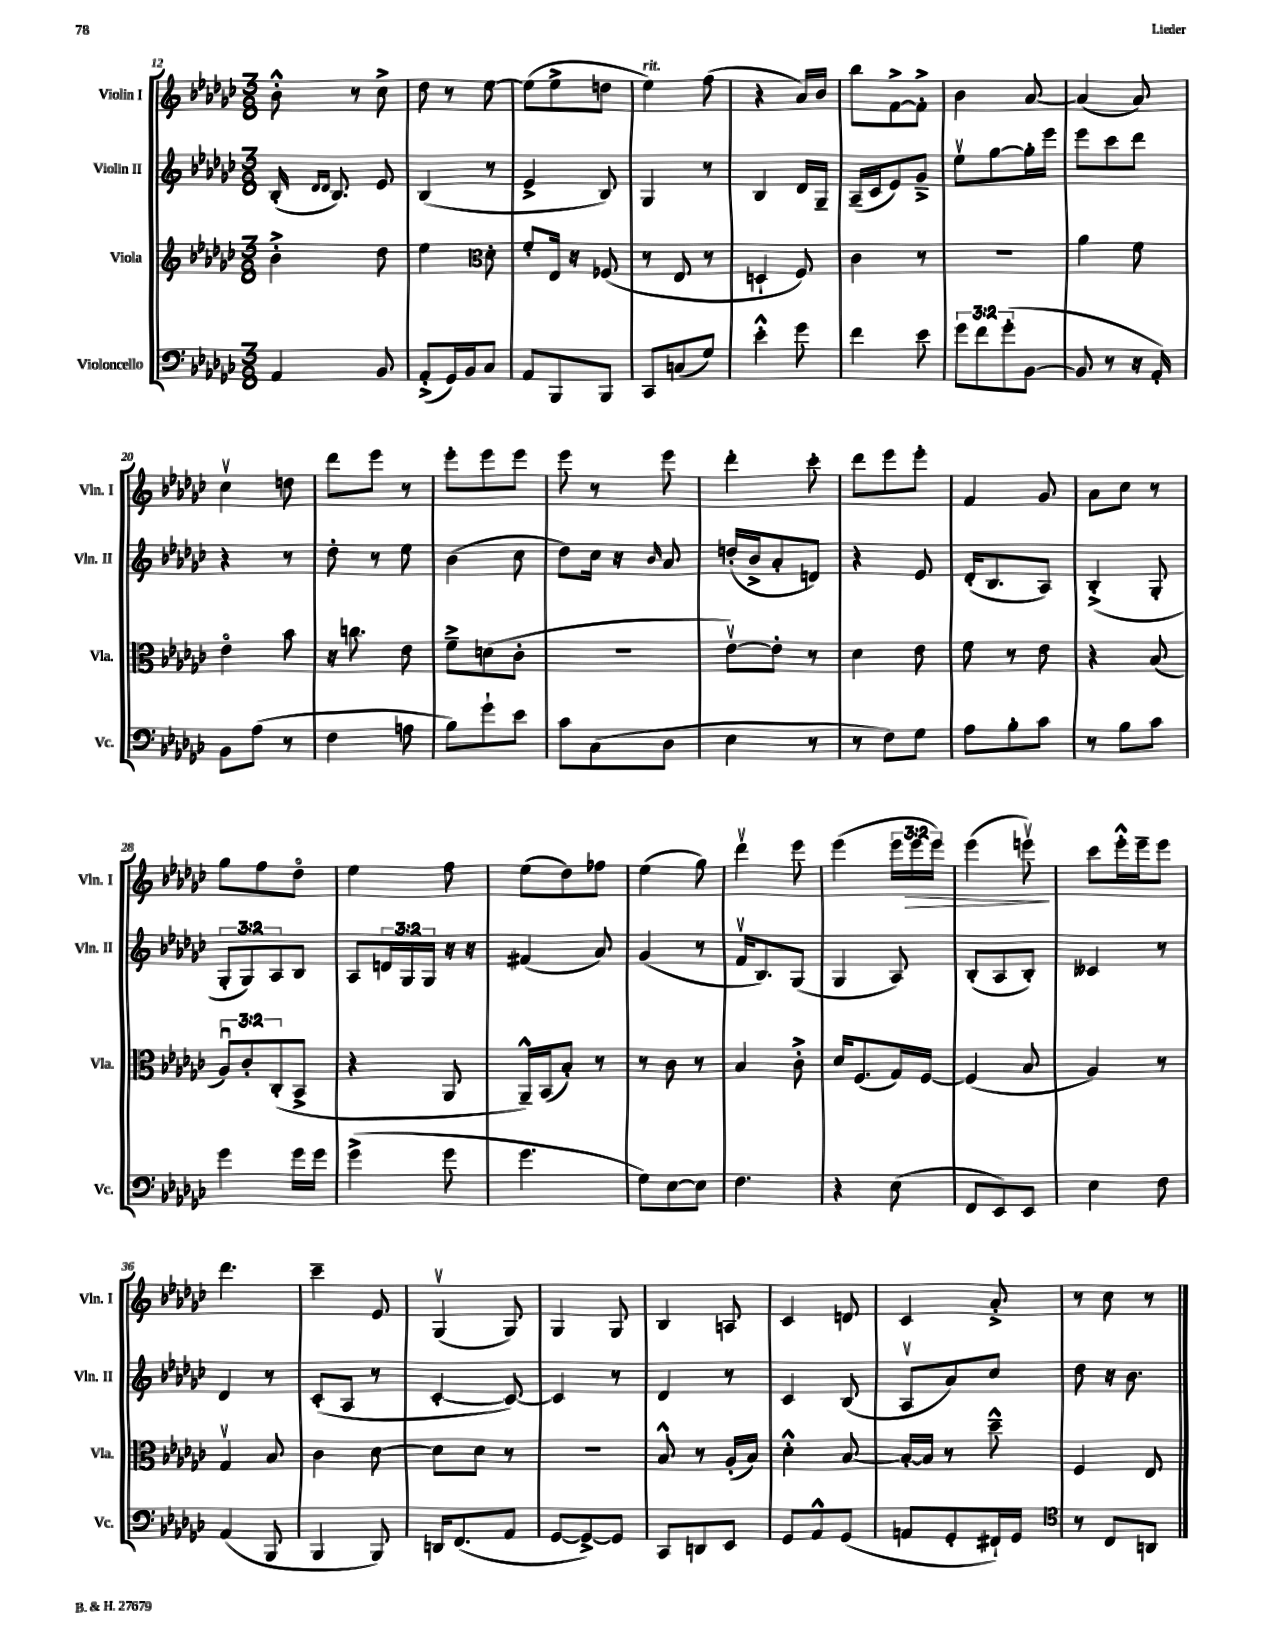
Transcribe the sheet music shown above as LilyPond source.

<<
\new StaffGroup <<
\new Staff = "s0" \with { instrumentName = "Violin I" shortInstrumentName = "Vln. I" } {
    \clef treble \key ges \major \numericTimeSignature \time 3/8 \override Staff.TupletNumber.text = #tuplet-number::calc-fraction-text
    bes'8-.-^ r8 ces''8-> |
    des''8 r8 ees''8~ |
    ees''8( ees''8-> d''8 |
    ees''4^\markup { \italic "rit." }) f''8( |
    r4 aes'16) bes'16 |
    bes''8 f'8~-> f'8-.-> |
    bes'4 aes'8~ |
    aes'4( aes'8) |
    ces''4\upbow d''8 |
    des'''8 ees'''8 r8 |
    ees'''8-. ees'''8 ees'''8 |
    ees'''8 r8 ees'''8 |
    des'''4-. ces'''8-. |
    des'''8 ees'''8 ees'''8-. |
    f'4 ges'8 |
    aes'8 ces''8 r8 |
    ges''8 f''8 des''8\flageolet |
    ees''4 f''8 |
    ees''8( des''8) fes''8 |
    ees''4( ges''8) |
    des'''4\upbow ees'''8 |
    ees'''4( \tuplet 3/2 { ees'''16 ees'''16\> ees'''16) } |
    ees'''4( e'''8\upbow\!) |
    ces'''8 ees'''16-.-^ ees'''16-- ees'''8 |
    des'''4. |
    ces'''4-- ees'8 |
    ges4\upbow( ges8) |
    ges4 ges8 |
    bes4 a8 |
    ces'4 d'8 |
    ces'4 aes'8-.-> |
    r8 ces''8 r8 \bar "|." |
}
\new Staff = "s1" \with { instrumentName = "Violin II" shortInstrumentName = "Vln. II" } {
    \clef treble \key ges \major \numericTimeSignature \time 3/8 \override Staff.TupletNumber.text = #tuplet-number::calc-fraction-text
    bes16-.( \grace { des'16 des'16 } bes8.) ees'8 |
    bes4( r8 |
    ees'4-> bes8) |
    ges4 r8 |
    bes4 des'16 ges16-- |
    aes16--( ces'16 ees'8) ges'8---> |
    ees''8\upbow ges''8~ ges''16-. ees'''16 |
    ees'''8 ces'''8 des'''8 |
    r4 r8 |
    des''8-. r8 ees''8 |
    bes'4( ces''8 |
    des''8) ces''16 r16 \grace { bes'16 } aes'8 |
    d''16-.( bes'16-> aes'8-. d'8) |
    r4 ees'8 |
    des'16-.( bes8. aes8) |
    bes4-.->( ges8-. |
    \tuplet 3/2 { ges8-. ges8) aes8 } bes8 |
    aes8 \tuplet 3/2 { d'16 ges16 ges16 } r16 r16 |
    fis'4( aes'8) |
    ges'4( r8 |
    f'16\upbow bes8.) ges8( |
    ges4 aes8) |
    bes8-.( aes8 bes8-.) |
    ceses'4 r8 |
    des'4 r8 |
    ces'8-.( aes8 r8 |
    ces'4~-. ces'8~) |
    ces'4 r8 |
    des'4 r8 |
    ces'4 bes8( |
    aes8\upbow aes'8) ces''8 |
    des''8 r16 bes'8. \bar "|." |
}
\new Staff = "s2" \with { instrumentName = "Viola" shortInstrumentName = "Vla." } {
    \clef treble \key ges \major \numericTimeSignature \time 3/8 \override Staff.TupletNumber.text = #tuplet-number::calc-fraction-text
    bes'4-.-> des''8 |
    ees''4 \clef alto des'8-. |
    f'8-. ees16 r16 fes8( |
    r8 ees8 r8 |
    d4-! f8) |
    ces'4 r8 |
    R4. |
    aes'4 f'8 |
    ees'4\flageolet bes'8 |
    r16 c''8. ees'8 |
    f'8---> d'8( ces'8-. |
    R4. |
    ees'8~\upbow) ees'8-. r8 |
    des'4 ees'8 |
    f'8 r8 ees'8 |
    r4 bes8( |
    \tuplet 3/2 { aes8\downbow) ces'8-. ces8-.( } bes,8-> |
    r4 aes,8 |
    aes,16---^) bes,16( bes8-.) r8 |
    r8 ces'8 r8 |
    bes4 ces'8-.-> |
    des'16 f8.( ges16) f16~ |
    f4( bes8 |
    aes4) r8 |
    ges4\upbow bes8 |
    ces'4 des'8~ |
    des'8 des'8 r8 |
    R4. |
    bes8-^ r8 aes16-.( bes16) |
    des'4-.-^ bes8~ |
    bes16~-. bes16 r8 des''8---^ |
    f4 ees8 \bar "|." |
}
\new Staff = "s3" \with { instrumentName = "Violoncello" shortInstrumentName = "Vc." } {
    \clef bass \key ges \major \numericTimeSignature \time 3/8 \override Staff.TupletNumber.text = #tuplet-number::calc-fraction-text
    aes,4 bes,8 |
    aes,8-.->( ges,16) bes,16 ces8 |
    aes,8 bes,,8 bes,,8 |
    ces,8 c8( ges8) |
    ees'4-.-^ ges'8 |
    f'4 ees'8 |
    \tuplet 3/2 { ges'8 f'8 ges'8-.( } bes,8~ |
    bes,8 r8 r16 aes,16-.) |
    bes,8 aes8( r8 |
    f4 a8 |
    bes8) ges'8-! ees'8 |
    ces'8 ces8( des8 |
    ees4 r8 |
    r8 f8) ges8 |
    aes8 bes8-. ces'8 |
    r8 bes8 ces'8 |
    ges'4 ges'16 ges'16 |
    ges'4->( ges'8 |
    ges'4. |
    ges8) ees8~ ees8 |
    f4. |
    r4 ees8( |
    f,8 ees,8) ees,8 |
    ees4 f8 |
    aes,4( bes,,8 |
    bes,,4 bes,,8) |
    d,16 f,8.( aes,8 |
    ges,8~ ges,8~->) ges,8 |
    ces,8 d,8 ees,8 |
    ges,8 aes,8-^ ges,8( |
    a,8 ges,8-. fis,16-!) ges,16 |
    \clef tenor r8 ces8 a,8 \bar "|." |
}
>>
>>
\layout { \context { \Score currentBarNumber = #12 } }
